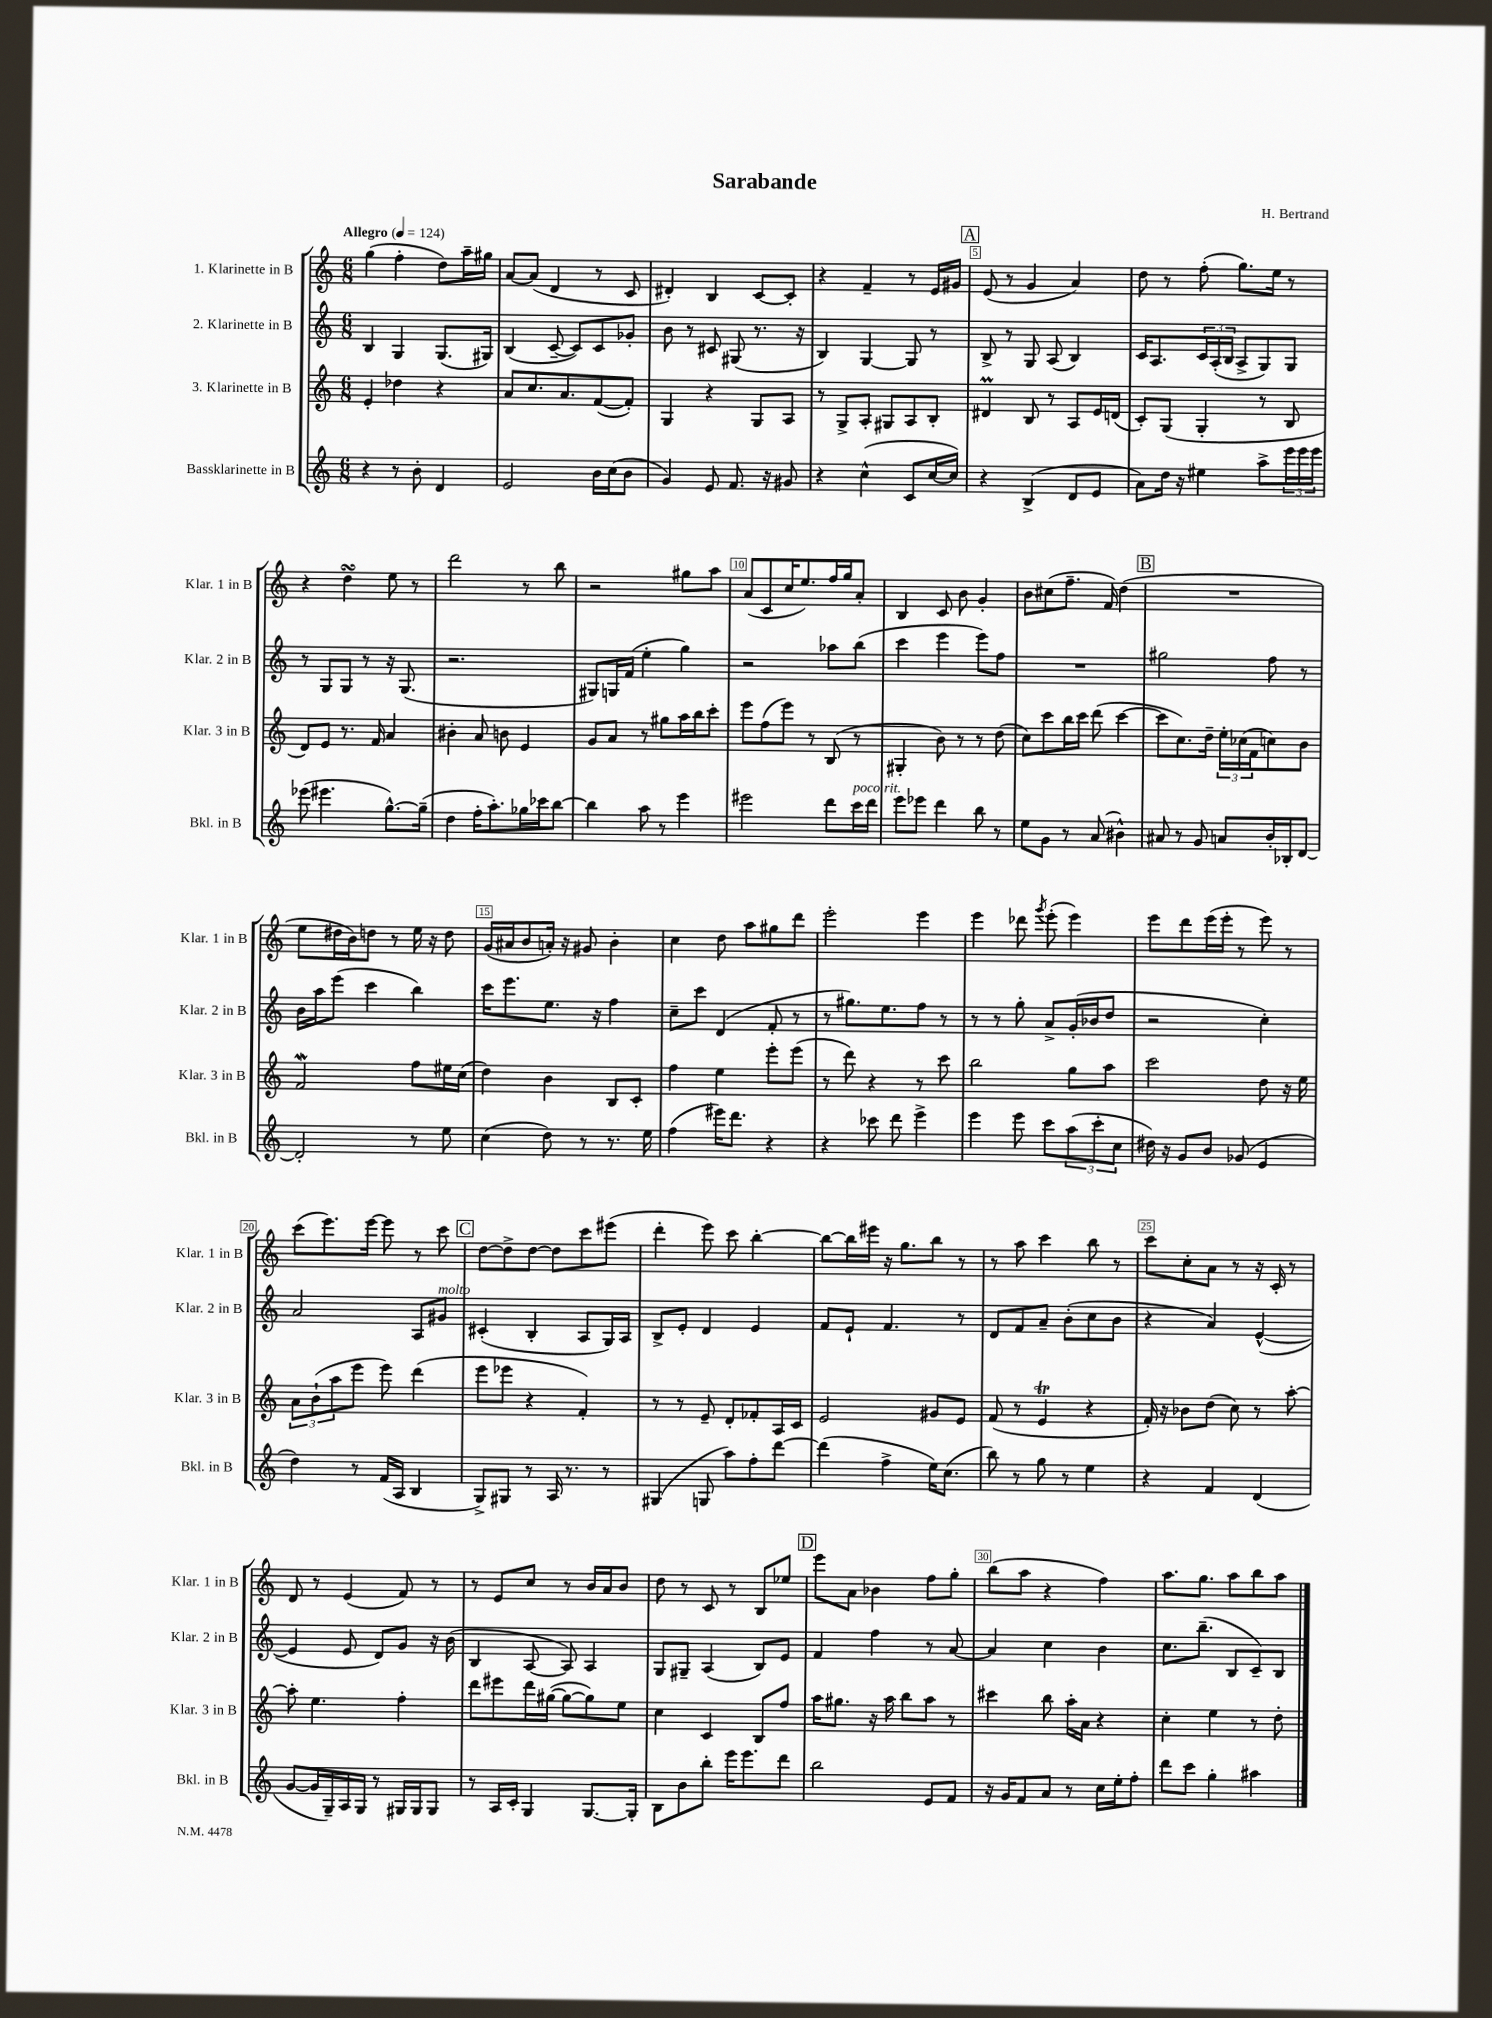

**kern	**kern	**kern	**kern
*staff4	*staff3	*staff2	*staff1
*clefG2	*clefG2	*clefG2	*clefG2
*k[]	*k[]	*k[]	*k[]
*M6/8	*M6/8	*M6/8	*M6/8
*MM124	*MM124	*MM124	*MM124
4r	4e'	4B	(4gg
8r	4dd-	4G	4ff'
8b'	.	.	.
4d	4r	(8.G	8dd)
.	.	.	16aa~
.	.	16G#)	16gg#
=	=	=	=
2e	8a	(4B	[8a
.	8.cc	.	(8a]
.	.	[8c~	4d
.	8.a	.	.
.	.	8c])	.
16b	([8f	8c	8r
(16cc	.	.	.
8b	8f'])	8g-'	8c
=	=	=	=
4g)	4G	8b	4d#')
.	.	8r	.
8e	4r	8c#	4B
8.f	.	(8G#	.
.	8G	8.r	[8c
16r	.	.	.
8g#	8A	.	8c']
.	.	16r	.
=	=	=	=
4r	8r	4B)	4r
.	8G^	.	.
(4cc^^	8A'	[4G	4f~
.	8G#	.	.
8c	8A	8G]	8r
[16cc	8B'	8r	16e
16cc])	.	.	16g#
=	=	=	=
4r	4d#	8B^	(8e
.	.	8r	8r
(4B^	8B	8G	4g
.	8r	(8A	.
8d	8A	4B)	4a)
8e	16e	.	.
.	(16d	.	.
=	=	=	=
8a)	8c')	16c	8dd
.	.	8.A	.
16dd	(8G	.	8r
16r	.	.	.
4ee#	4G'	24c	(8ff'
.	.	(24A'	.
.	.	24B	.
.	.	8A^	8.gg)
8aa^	8r	8G)	.
.	.	.	16ee
24eee	8B	8G	8r
24eee	.	.	.
24eee	.	.	.
=	=	=	=
(8eee-	8d)	8r	4r
4.eee#	8e	8G	.
.	8.r	8G	4dd
.	.	8r	.
.	16f	.	.
[8.gg^^)	4a	16r	8ee
.	.	(8.G	.
.	.	.	8r
(16gg~]	.	.	.
=	=	=	=
4dd	4b#'	2.r	2ddd
16ff'	8a	.	.
8.aa')	.	.	.
.	8b	.	.
16gg-	4e	.	8r
16ccc-	.	.	.
[8bb	.	.	8bb
=	=	=	=
4bb]	8g	8G#)	2r
.	8a	16G	.
.	.	(16f	.
8aa	8r	4ee'	.
8r	8gg#	.	.
4eee	16aa	4gg)	8gg#
.	16bb	.	.
.	8ccc'	.	8aa
=	=	=	=
2eee#	8eee	2r	(8a
.	(8ff	.	8c
.	8eee)	.	16cc
.	.	.	8.ee)
.	8r	.	.
8ddd	(8B	8aa-	16ff
.	.	.	16gg
16ccc	8r	(8bb	8a'
16ddd	.	.	.
=	=	=	=
8eee	4G#'	4ccc	4B
8eee-	.	.	.
4ddd	8b)	4eee	8c
.	8r	.	8b
8bb	8r	8eee)	4g'
8r	(8dd	8ff	.
=	=	=	=
8ee	8cc)	2.r	8b
8g	8ccc	.	(8cc#
8r	16bb	.	8.ff~
.	16ccc	.	.
(8a	(8ddd	.	.
.	.	.	16f)
4b#^^)	[4ccc	.	(4dd
=	=	=	=
8a#	8ccc]	2gg#	2.r
8r	8.cc)	.	.
8g	.	.	.
.	16dd~	.	.
8a	24ee'	.	.
.	(24cc-	.	.
.	24f	.	.
16b'	8cc)	8ff	.
16B-'	.	.	.
[8d	8b	8r	.
=	=	=	=
2d']	2f	16b	8ee
.	.	16aa	.
.	.	(8eee	16dd#
.	.	.	16b)
.	.	4ccc	8dd
.	.	.	8r
8r	8ff	4bb)	16ee
.	.	.	16r
8ee	16ee#	.	8dd
.	(16cc	.	.
=	=	=	=
(4cc	4dd)	16ccc	(16g
.	.	8.eee	16a#
.	.	.	8b
8dd)	4b	8.ee	16a')
.	.	.	16r
8r	.	.	8g#
.	.	16r	.
8.r	8B	4ff	4b'
.	8c'	.	.
16ee	.	.	.
=	=	=	=
(4ff	4ff	8cc~	4cc
.	.	8ccc	.
16eee#)	4ee	(4d	8dd
8.ddd	.	.	.
.	.	.	8aa
4r	8eee'	8f'	8gg#
.	(8eee	8r	8ddd
=	=	=	=
4r	8r	8r	2eee'
.	8ddd)	8.gg#)	.
8ccc-	4r	.	.
.	.	8.ee	.
8ddd	.	.	.
4eee^	8r	8ff	4eee
.	8ccc	8r	.
=	=	=	=
4eee	2bb	8r	4eee
.	.	8r	.
8eee	.	8gg'	8ddd-
.	.	.	8qggg
8ccc	.	8a^	(8eee'
(12aa	8gg	(16g'	4eee)
.	.	16b-	.
12ccc'	.	.	.
.	8aa	8dd	.
12cc	.	.	.
=	=	=	=
16dd#)	2ccc	2r	8eee
16r	.	.	.
8g	.	.	8ddd
8b	.	.	(16eee
.	.	.	16eee'
(8g-	.	.	8r
4e	8dd	4cc')	8eee)
.	16r	.	8r
.	16ee	.	.
=	=	=	=
4dd)	12a	2a	(8ccc
.	(12b`	.	.
.	.	.	8.eee)
.	12aa	.	.
8r	8eee	.	.
.	.	.	[16eee
(16f	8eee)	.	8eee]
16A	.	.	.
4B	(4ddd	8A	8r
.	.	8g#	8ccc
=	=	=	=
8G^)	8eee	(4c#'	[8dd
8G#	8eee-	.	8dd^]
8r	4r	4B'	[8dd
16A	.	.	8dd]
8.r	.	.	.
.	4f')	8A	8ccc
8r	.	16G)	(8eee#
.	.	16A	.
=	=	=	=
(4G#	8r	8B^	4ddd'
.	8r	8e'	.
8G	8e~	4d	8eee)
8aa)	8d'	.	8ccc
8ff'	8f-'	4e	[4bb'
[8ddd	16A	.	.
.	16c	.	.
=	=	=	=
(4ddd]	2e	8f	8bb_
.	.	8e`	16bb]
.	.	.	16eee#
4ff^	.	4.f	16r
.	.	.	8.gg
16ee)	8g#	.	8bb
(8.cc	.	.	.
.	8e	8r	8r
=	=	=	=
8bb)	(8f	8d	8r
8r	8r	8f	8aa
8gg	4e	8a~	4ccc
8r	.	(8b'	.
4ee	4r	8cc	8bb
.	.	8b	8r
=	=	=	=
4r	16f')	4r	8ccc
.	16r	.	.
.	8b-	.	8cc'
4f	(8dd	4a)	8a
.	8cc)	.	8r
(4d	8r	([4e^^	16r
.	.	.	16c'
.	[8aa'	.	8r
=	=	=	=
[8g	8aa']	4e]	8d
16g]	4.ee	.	8r
16G~)	.	.	.
16A	.	8e	(4e
16G	.	.	.
8r	.	8d)	.
16G#	4ff'	8g	8f)
16G#	.	.	.
8G#	.	16r	8r
.	.	(16b	.
=	=	=	=
8r	8ddd	4B	8r
16A	8eee#	.	8e
16c'	.	.	.
4G	16ddd	[8A	8cc
.	([16gg#	.	.
.	8gg#_	8A])	8r
[8.G	8gg#])	4A	16b
.	.	.	16a
.	8ee	.	8b
16G']	.	.	.
=	=	=	=
8B	4cc	8G	8dd
8b	.	8G#~	8r
8bb'	4c	(4A	8c
16eee	.	.	8r
8.eee	.	.	.
.	8B	8B)	8B
8ddd	8ff	8e	8ee-
=	=	=	=
2bb	16aa	4f	8eee
.	8.gg#	.	.
.	.	.	8a
.	16r	4ff	4b-
.	16aa	.	.
.	8bb	.	.
8e	8aa	8r	8ff
8f	8r	[8a	8gg'
=	=	=	=
16r	4ccc#	4a]	(8bb
16g	.	.	.
8f	.	.	8aa
8a	8bb	4cc	4r
8r	16aa'	.	.
.	16a	.	.
16cc	4r	4b	4ff)
16ee'	.	.	.
8ff'	.	.	.
=	=	=	=
8ddd	4cc'	8.cc	8.aa
8ccc	.	.	.
.	.	(8.bb~	8.gg
4gg'	4ee	.	.
.	.	8B	8aa
4aa#	8r	8c~)	8bb
.	8dd'	8B	8aa
==	==	==	==
*-	*-	*-	*-
